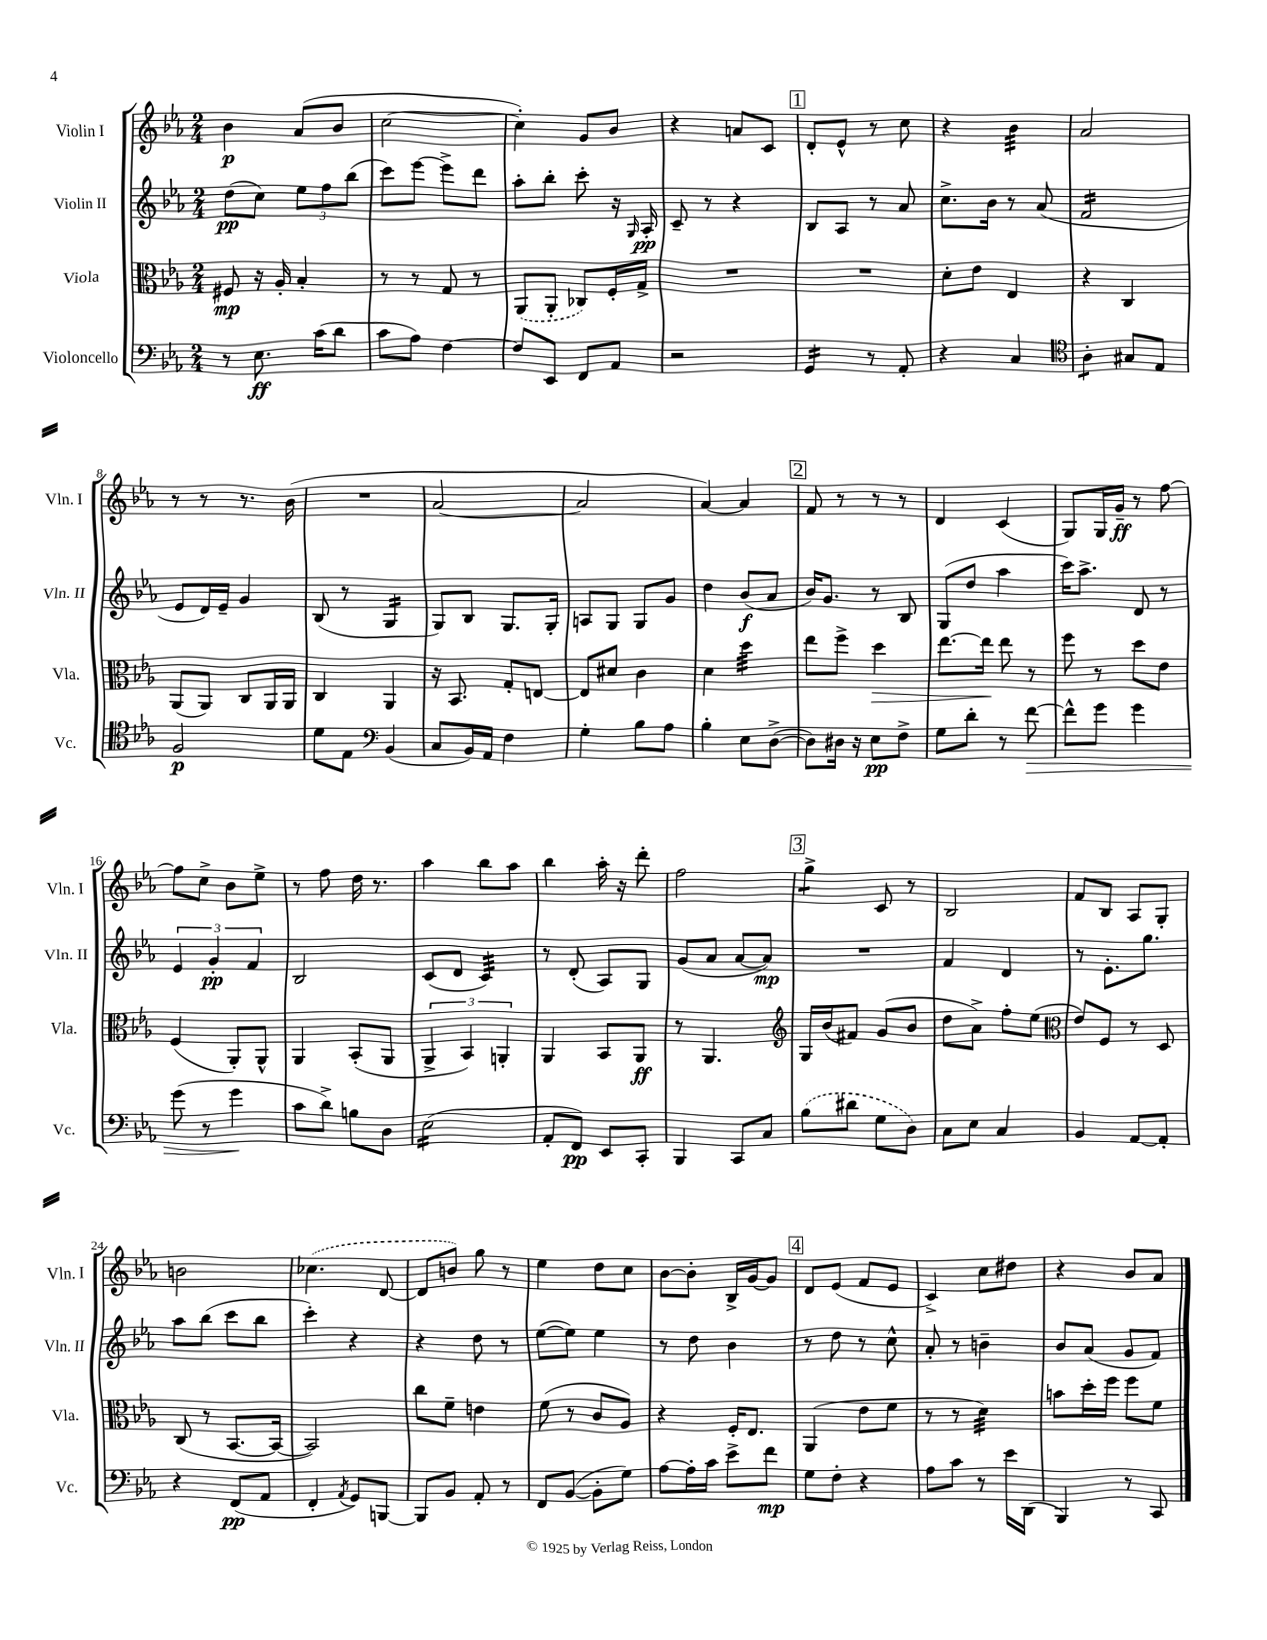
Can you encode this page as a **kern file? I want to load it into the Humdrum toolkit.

**kern	**kern	**kern	**kern
*staff4	*staff3	*staff2	*staff1
*clefF4	*clefC3	*clefG2	*clefG2
*k[b-e-a-]	*k[b-e-a-]	*k[b-e-a-]	*k[b-e-a-]
*M2/4	*M2/4	*M2/4	*M2/4
8r	8F#	(8dd	4b-
8.E-	16r	8cc)	.
.	16A-'	.	.
.	4B-'	12ee-	(8a-
(16c	.	.	.
.	.	12ff	.
8d	.	.	8b-
.	.	(12bb-	.
=	=	=	=
8c	8r	8ccc)	[2cc
8A-)	8r	[8eee-	.
[4F	8G	8eee-^]	.
.	8r	8ddd	.
=	=	=	=
8F]	(8AA-	8aa-'	4cc'])
8EE-	8AA-'	8bb-'	.
8FF	8C-)	8ccc'	8g
8AA-	16F'	16r	8b-
.	.	16qqG	.
.	16G^	16A-'	.
=	=	=	=
2r	2r	8c~	4r
.	.	8r	.
.	.	4r	8a
.	.	.	8c
=	=	=	=
4GG	2r	8B-	8d'
.	.	8A-	8e-^^
8r	.	8r	8r
8AA-'	.	8a-	8cc
=	=	=	=
4r	8d'	8.cc^	4r
.	8e-	.	.
.	.	16b-	.
4C	4E-	8r	4b-
.	.	(8a-	.
=	=	=	=
*clefC4	*	*	*
4A-'	4r	2f	2a-
8G#	4C	.	.
8E-	.	.	.
=	=	=	=
2F	(8AA-	8e-	8r
.	8AA-)	16d)	8r
.	.	16e-~	.
.	8C	4g	8.r
.	16AA-	.	.
.	16AA-	.	(16b-
=	=	=	=
8d	4C	(8B-	2r
8E-	.	8r	.
*clefF4	*	*	*
(4BB-	4AA-	4G	.
=	=	=	=
8C	16r	8G)	[2a-
.	8.BB-	.	.
16BB-)	.	8B-	.
16AA-	.	.	.
4F	8G'	8.G	.
.	[8E	.	.
.	.	16G'	.
=	=	=	=
4G'	8E]	8A	2a-]
.	8d#	8G	.
8B-	4c	8G	.
8A-	.	8g	.
=	=	=	=
4B-'	4d	4dd	[4a-)
8E-	4dd	(8b-	4a-]
([8D^	.	8a-	.
=	=	=	=
8D])	8ee-	16b-)	8f
.	.	8.g	.
16D#	8ff^	.	8r
16r	.	.	.
8E-	4dd	8r	8r
8F^	.	8B-	8r
=	=	=	=
8G	[8.ee-	(8G	4d
8d'	.	8dd	.
.	16ee-]	.	.
8r	8ee-	4aa-	(4c
[8f	8r	.	.
=	=	=	=
8f^^]	8ff	16ccc)	8G)
.	.	8.aa-^	.
8g	8r	.	16G
.	.	.	16g~
4g	8dd	8d	8r
.	8e-	8r	[8ff
=	=	=	=
(8g	(4F	6e-	8ff]
8r	.	.	8cc^
.	.	6g'	.
4g	8AA-')	.	8b-
.	.	6f	.
.	8AA-^^	.	8ee-^
=	=	=	=
8c	4AA-	2B-	8r
8d^)	.	.	8ff
8B	(8BB-'	.	16dd
.	.	.	8.r
8D	8AA-	.	.
=	=	=	=
(2E-	6AA-^	(8c	4aa-
.	.	8d	.
.	6BB-)	.	.
.	.	4c)	8bb-
.	6AA'	.	.
.	.	.	8aa-
=	=	=	=
8AA-'	4AA-	8r	4bb-
8FF)	.	(8d'	.
8EE-	8BB-	8A-)	16aa-'
.	.	.	16r
8CC'	8AA-	8G	8ddd'
=	=	=	=
4BBB-	8r	(8g	2ff
.	4.AA-	8a-	.
8CC	.	[8a-	.
8C	.	8a-])	.
=	=	=	=
*	*clefG2	*	*
(8B-	16G	2r	4gg^
.	(16b-	.	.
8d#	8f#)	.	.
8G	(8g	.	8c
8D)	8b-	.	8r
=	=	=	=
8C	8dd	4f	2B-
8E-	8a-^)	.	.
4C	8ff'	4d	.
.	(8ee-	.	.
=	=	=	=
*	*clefC3	*	*
4BB-	8e-)	8r	8f
.	8F	8.e-'	8B-
[8AA-	8r	.	8A-
.	.	8.gg	.
8AA-']	8D	.	8G'
=	=	=	=
4r	(8C	8aa-	2b
.	8r	(8bb-	.
(8FF	[8.BB-	8ccc	.
8AA-	.	8bb-	.
.	16BB-_	.	.
=	=	=	=
4FF'	2BB-])	4ccc')	(4.cc-
8qAA-	.	.	.
8GG)	.	4r	.
[8BBB	.	.	[8d
=	=	=	=
8BBB]	8cc	4r	8d]
8BB-	8f~	.	8b)
8AA-'	4e	8dd	8gg
8r	.	8r	8r
=	=	=	=
8FF	(8f	([8ee-	4ee-
([8BB-	8r	8ee-])	.
8BB-']	8c	4ee-	8dd
8G)	8A-)	.	8cc
=	=	=	=
[8A-	4r	8r	[8b-
16A-']	.	8dd	8b-']
16c	.	.	.
8e-^	16F'	4b-	16B-^
.	8.E-	.	[16g
8f	.	.	8g]
=	=	=	=
8G	(4AA-	8r	8d
8F'	.	8dd	(8e-
4r	8e-	8r	8f
.	8f	8cc^^	8e-
=	=	=	=
8A-	8r	8a-'	4c^)
8c	8r	8r	.
8r	4d)	4b~	8cc
16e-	.	.	8dd#
(16DD	.	.	.
=	=	=	=
4BBB-)	8b	8b-	4r
.	16dd'	(8a-	.
.	16ff	.	.
8r	8ff	8g	8b-
8CC	8f	8f)	8a-
==	==	==	==
*-	*-	*-	*-
